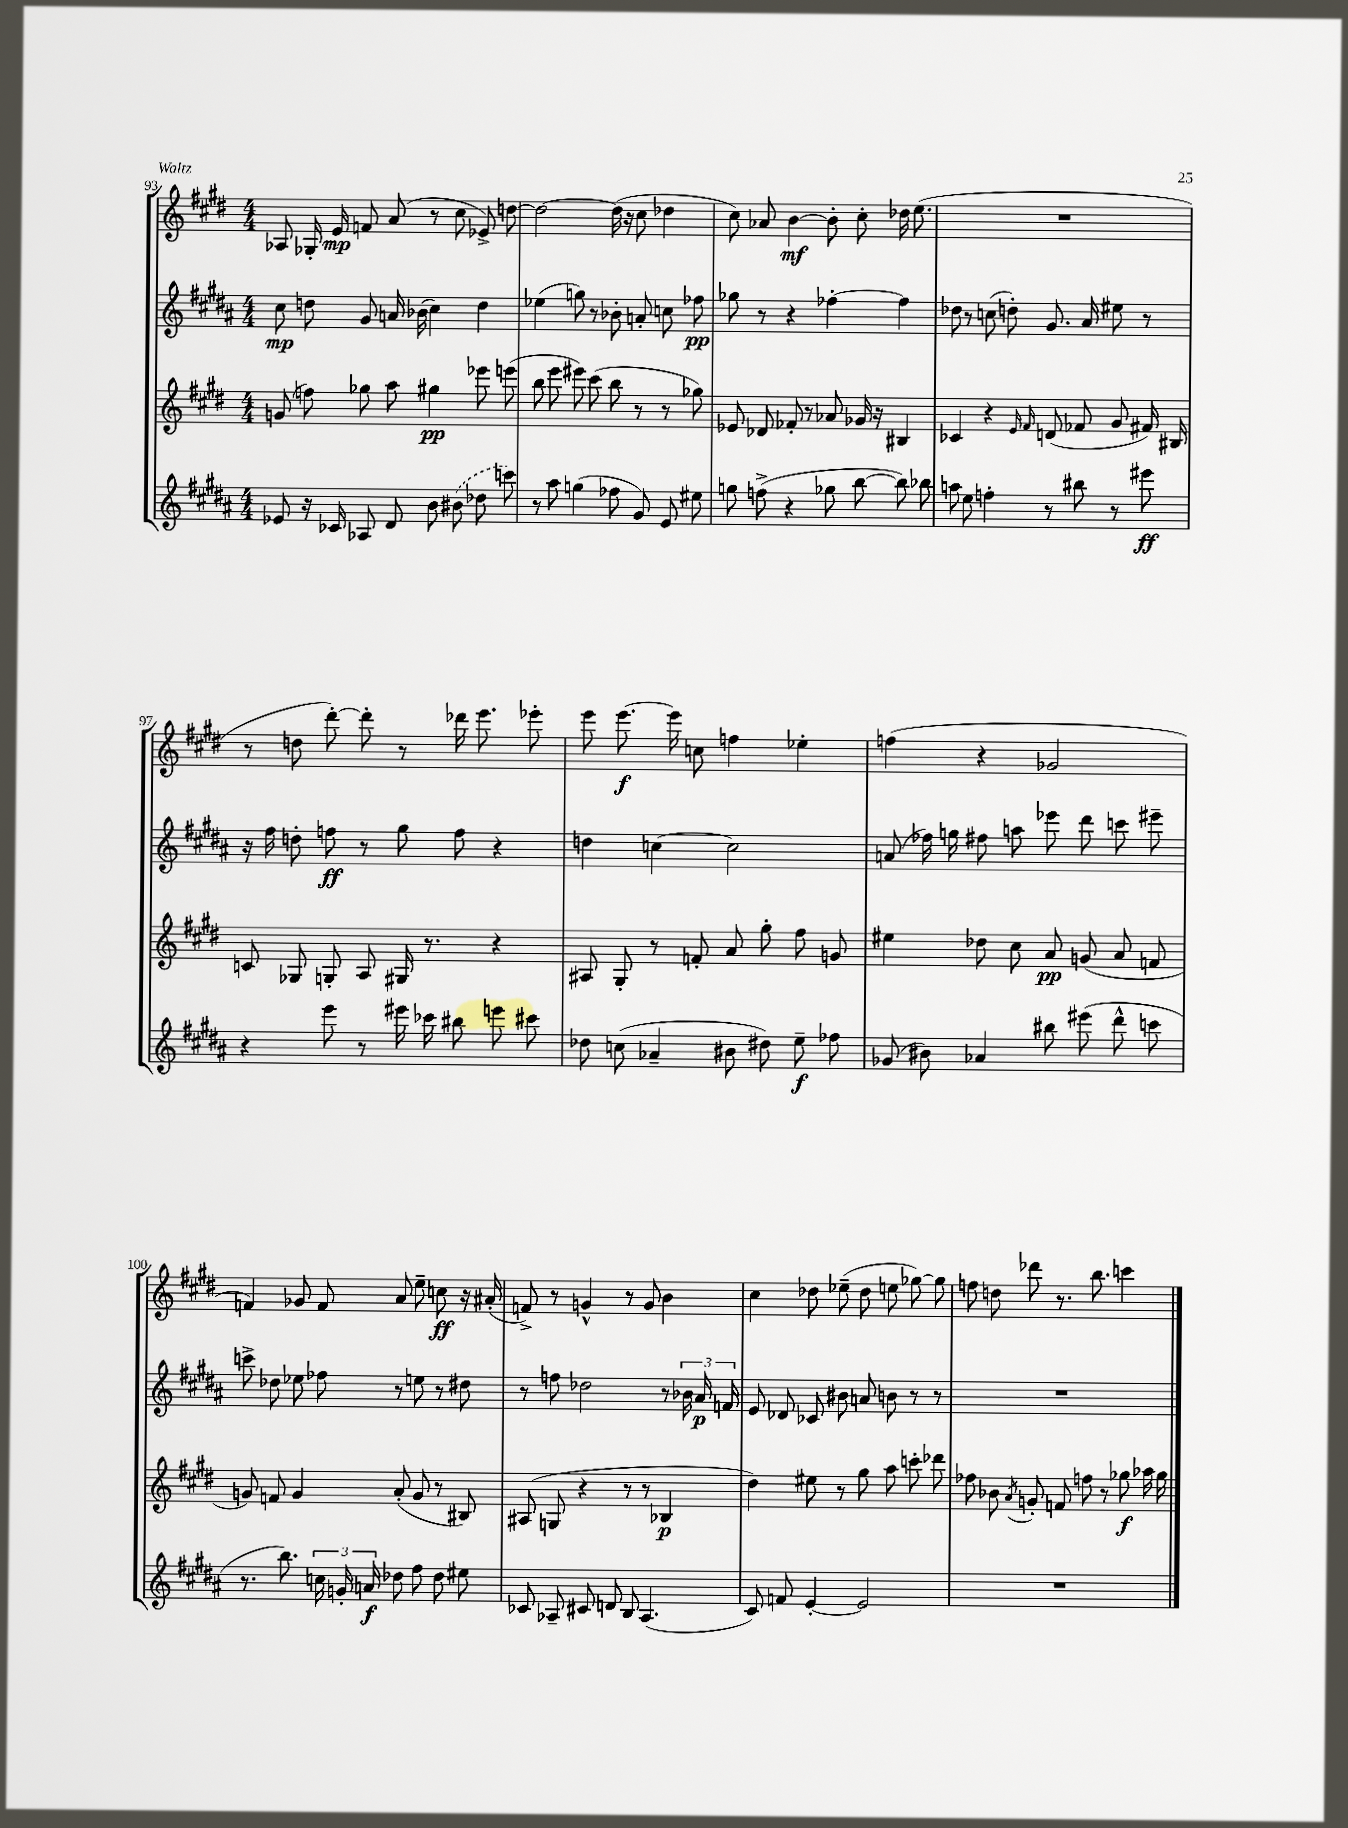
<<
\new StaffGroup <<
\new Staff = "s0" {
    \clef treble \key e \major \numericTimeSignature \time 4/4
    \autoBeamOff aes8 ges16-. e'16\mp f'8 a'8( r8 cis''8 ees'8->) d''8~ |
    d''2~ d''16( r16 cis''8 des''4 |
    cis''8) aes'8 b'4~\mf b'8-. cis''8-. des''16 e''8.( |
    R1 |
    r8 d''8 dis'''8~-.) dis'''8-. r8 des'''16 e'''8. ees'''8-. |
    e'''8 e'''8.~\f e'''16 c''8 f''4 ees''4-. |
    f''4( r4 ges'2 |
    f'4) ges'8 f'8 a'8 e''8-- c''8\ff r16 ais'16-.( |
    f'8->) r8 g'4-^ r8 g'8 b'4 |
    cis''4 des''8 ees''8--( des''8 e''8 ges''8~) ges''8 |
    f''8 d''8 des'''8 r8. b''8. c'''4 \bar "|." |
}
\new Staff = "s1" {
    \clef treble \key b \major \numericTimeSignature \time 4/4
    \autoBeamOff cis''8\mp d''8 gis'8 a'16 bes'16( cis''4) d''4 |
    ees''4( g''8) r8 bes'8-. a'8-. c''8 fes''8\pp |
    ges''8 r8 r4 fes''4~-. fes''4 |
    des''8 r8 c''8( d''8-.) gis'8. ais'16 eis''8 r8 |
    r16 fis''16 d''8-. f''8\ff r8 gis''8 f''8 r4 |
    d''4 c''4~ c''2 |
    a'8( fes''16) g''16 fis''8 a''8 ees'''8 dis'''8 c'''8 eis'''8-- |
    c'''8-> des''8 ees''8 fes''8 r8 e''8 r8 dis''8 |
    r8 f''8 des''2 r8 \tuplet 3/2 { bes'16 ais'16\p f'16 } |
    e'8 des'8 ces'8 bis'8 a'8 b'8 r8 r8 |
    R1 \bar "|." |
}
\new Staff = "s2" {
    \clef treble \key e \major \numericTimeSignature \time 4/4
    \autoBeamOff g'8( f''8) ges''8 a''8 gis''4\pp ees'''8 e'''8( |
    b''8 e'''8 eis'''8) cis'''8( b''8 r8 r8 ges''8) |
    ees'8 des'8 fes'8-. r8 aes'8 ges'16 r16 bis4 |
    ces'4 r4 \grace { e'16 fis'16 } d'8( fes'8 gis'8 fis'16) bis16 |
    c'8 ges8 g8-. a8 gis16 r8. r4 |
    ais8 gis8-. r8 f'8-. a'8 gis''8-. fis''8 g'8 |
    eis''4 des''8 cis''8 a'8\pp g'8( a'8 f'8 |
    g'8) f'8 g'4 a'8-.( g'8 r8 bis8) |
    ais8( g8 r4 r8 r8 bes4\p |
    dis''4) eis''8 r8 gis''8 a''8 c'''8-. des'''8 |
    fes''8 bes'8 \acciaccatura { a'8 } g'8-. f'8 f''8 r8 ges''8\f aes''16 ges''16 \bar "|." |
}
\new Staff = "s3" {
    \clef treble \key b \major \numericTimeSignature \time 4/4
    \autoBeamOff ees'8 r16 ces'16 aes8 dis'8 b'8 \once \slurDashed bis'8( des''8 c'''8) |
    r8 ais''8 g''4( fes''8 gis'8) e'8 eis''8 |
    g''8 f''8->( r4 ges''8 b''8~ b''8) bes''8 |
    a''8 e''8 f''4-. r8 bis''8 r8 eis'''8\ff |
    r4 e'''8 r8 eis'''16 ces'''16 bis''8 e'''8 cis'''8 |
    des''8 c''8( aes'4-- bis'8 dis''8) e''8--\f fes''8 |
    ges'8( bis'8) aes'4 bis''8 eis'''8( dis'''8-^ c'''8 |
    r8. b''8.) \tuplet 3/2 { c''16 g'16-. a'16\f } des''8 fis''8 des''8 eis''8 |
    ces'8 aes8-- cis'8 d'8 b8 aes4.( |
    cis'8) f'8 e'4~-. e'2 |
    R1 \bar "|." |
}
>>
>>
\layout { \context { \Score currentBarNumber = #93 } }
